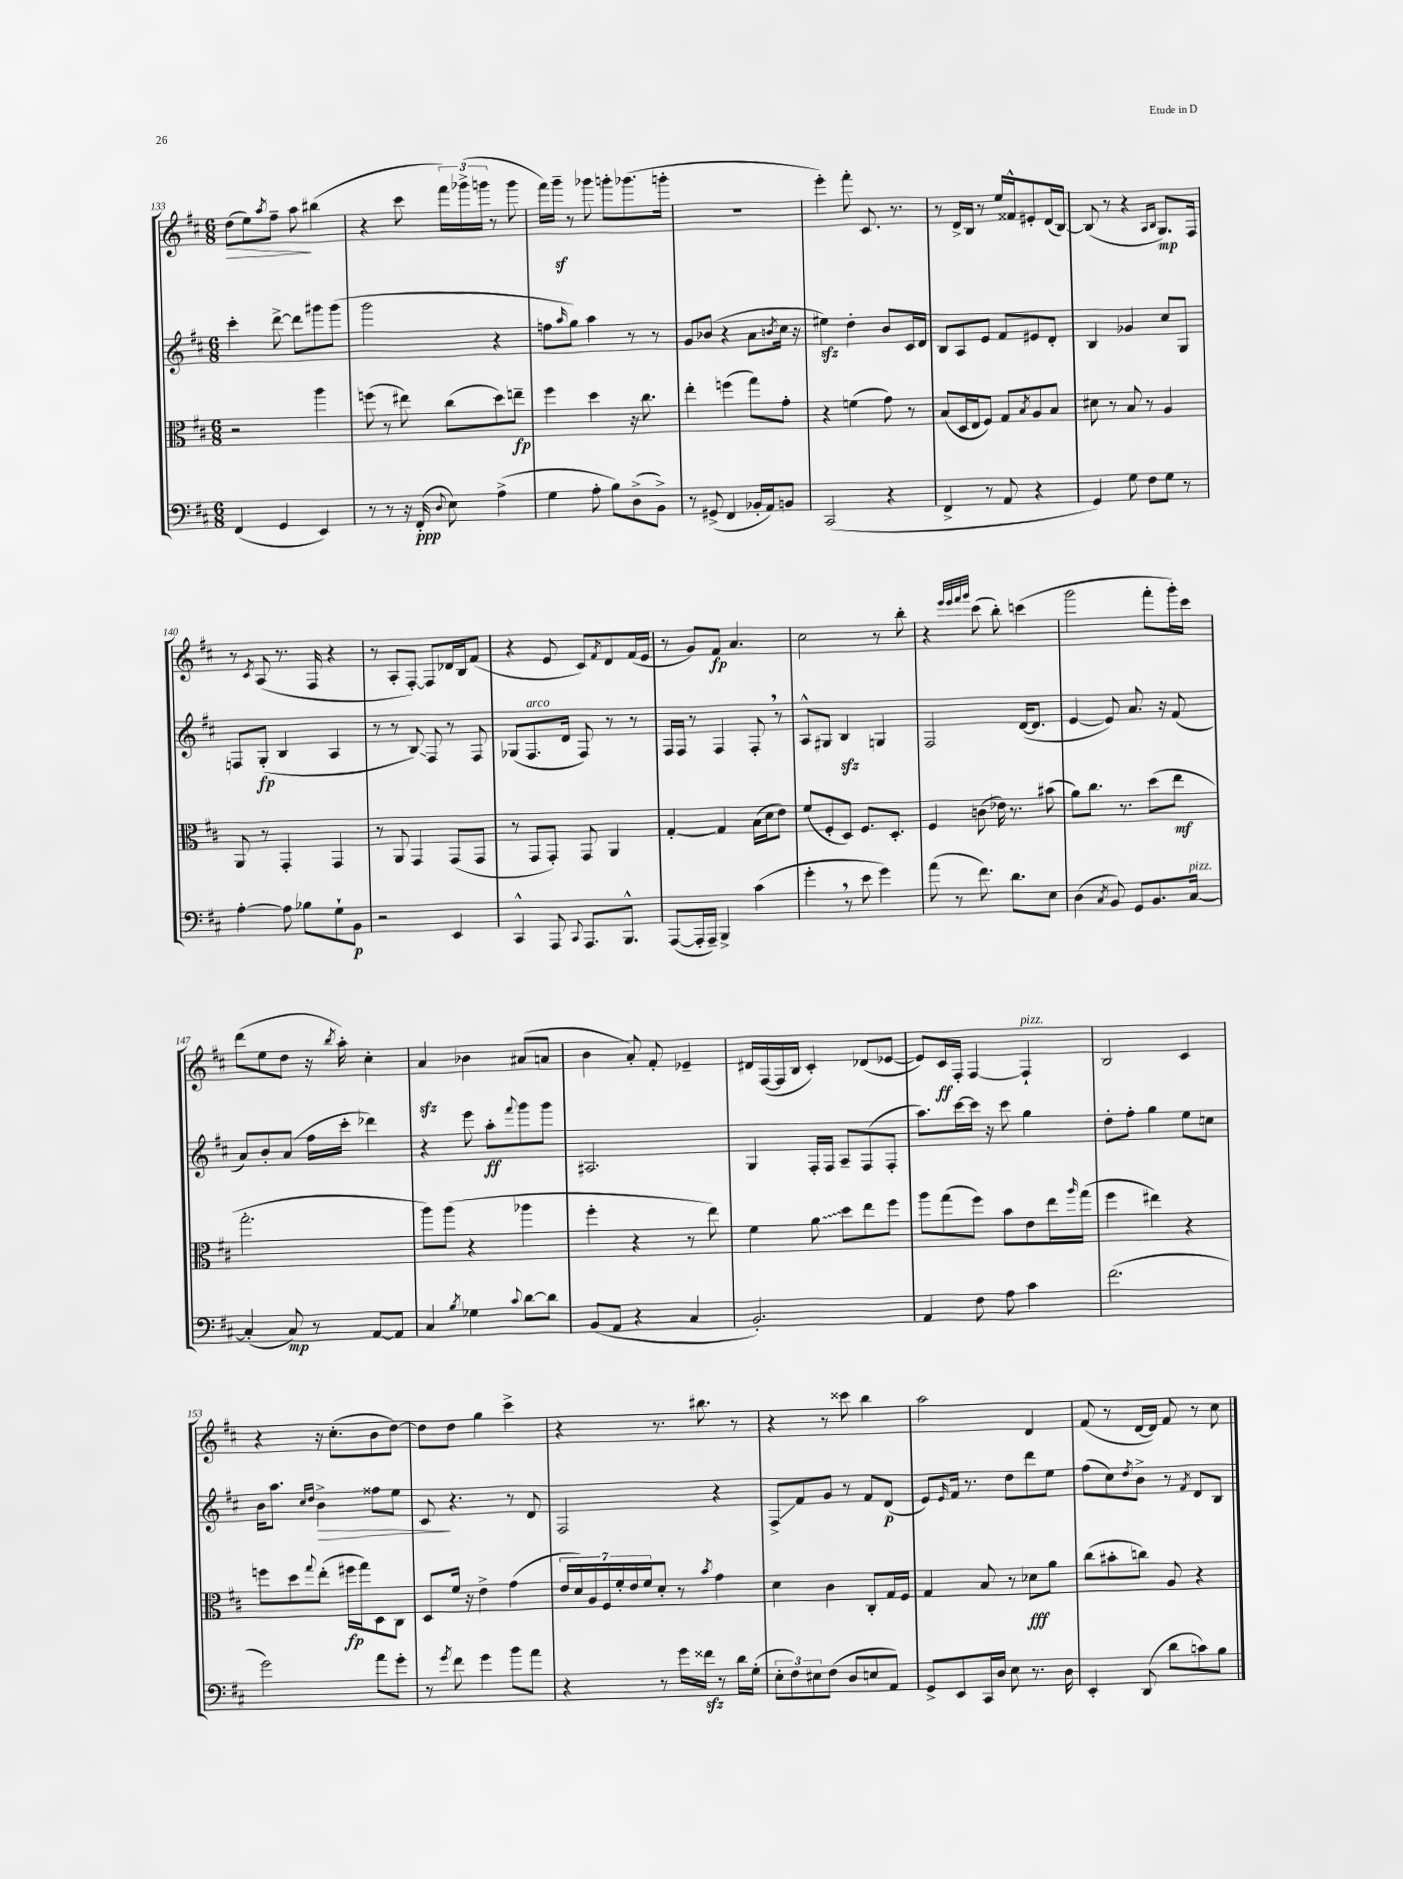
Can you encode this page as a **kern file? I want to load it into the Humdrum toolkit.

**kern	**kern	**kern	**kern
*staff4	*staff3	*staff2	*staff1
*clefF4	*clefC3	*clefG2	*clefG2
*k[f#c#]	*k[f#c#]	*k[f#c#]	*k[f#c#]
*M6/8	*M6/8	*M6/8	*M6/8
(4FF#/	2r	4ccc#'\	(8dd\L
.	.	.	8ee\)
.	.	.	8qaa/
4GG/	.	[8ddd^\	8ff#~\J
.	.	8ddd\]L	8aa\
4EE/)	4aa\	8ggg#\	(4bb#\
.	.	(8ggg#\J	.
=	=	=	=
8r	(8ff\	2ggg\	4r
8r	8r	.	.
16r	8ee#\)	.	8ccc#\
(16FF#'/	.	.	.
8qqD/	.	.	.
8E\)	(8cc#\L	.	24fff#\LL)
.	.	.	(24ggg-^\
.	.	.	24ggg\JJ
(4A^\	8dd\)	4r	8r
.	8ee~\J	.	8ggg\
=	=	=	=
4G\	4ff#\	8ff\L	16fff#\LL)
.	.	.	16ggg~\JJ
.	.	16qqaa/	.
.	.	8gg\J)	8r
8A'\	4dd\	4aa\	8ggg-\
8B\L)	.	.	8ggg'\L
(8D^\	16r	8r	(8.ggg-\
.	8.cc#\	.	.
8BB^\J)	.	8r	.
.	.	.	16ggg'\Jk
=	=	=	=
8r	4ee'\	8g/L	2.r
(8GG#^/	.	(8b-/J	.
4FF#/	(4ff\	4r	.
16BB-'/LL	8gg\L)	8a\L	.
16AA/J)	.	.	.
.	.	8qb/	.
8BB/J	8g'\J	16cc#\Jk	.
.	.	16r	.
=	=	=	=
(2CC#/	4r	4ee#\)	4eee'\)
.	(4f\	4dd'\	8fff#'\
.	.	.	8.c#/
4r	8g\)	8b/L	.
.	.	.	8.r
.	8r	16c#/L	.
.	.	16d/JJ	.
=	=	=	=
4FF#^/	(8B/L	8B/L	8r
.	16D/L	8A/	16d^/LL
.	16E/J	.	16B/JJ
8r	8F#/J)	8e/J	8r
8AA/	8G/L	8f#/L	16ee/LL
.	.	.	16f##^^/J
.	8qB/	.	.
4r	8A/	8e#/	8e#'/
.	8B/J	8d'/J	(16d/L
.	.	.	[16B/JJ)
=	=	=	=
4GG/)	8d#\	4B/	(8B/]
.	8r	.	8r
8G\	8B/	4g-/	4r
8F#\L	8r	.	.
.	.	.	16qqA/LL
.	.	.	16qqB/JJ
8G\J	4A/	8cc#/L	8.G/L)
8r	.	8G/J	.
.	.	.	16F#/Jk
=	=	=	=
[4A'\	8AA/	8F/L	8r
.	.	.	8qc#/
.	8r	(8G'/J	(8A/
8A\]	4GG'/	4B/	8.r
8B-\L	.	.	.
.	.	.	16F#/
8G`\	4GG/	4A/	4r
8BB\J	.	.	.
=	=	=	=
2r	8r	8r	8r
.	8AA/	8r	8A'/L
.	4GG/	8B/)	[8F#'/J)
.	.	8F#/	8F#/]L
4EE/	(8GG/L	8r	16d-/L
.	.	.	16B/J
.	8GG/J	8F#/	(8f#/J
=	=	=	=
4CC#^^/	8r	(8G-/L	4r
.	8GG/L	8.F#/	.
8AAA/	8GG'/J)	.	8e/
.	.	16d/Jk	.
8qqCC#/	.	.	.
8.AAA/L	8GG/	8F#/)	8c#/L)
.	.	.	8qf#/
.	4AA/	8r	8d/
8.BBB^^/J	.	.	.
.	.	8r	(16f#/L
.	.	.	16e/JJ
=	=	=	=
([8AAA/L	[4G'/	16F#/LL	8r
.	.	16F#/JJ	.
16AAA'/]L	.	8r	8g/L)
16AAA~/JJ)	.	.	.
4BBB^/	4G/]	4F#/	8f#/J
.	.	.	4.a/
(4c#\	(16B\LL	8F#'/	.
.	16d\J	.	.
.	8e\J)	8r	.
=	=	=	=
4g'\	(8f#/L	8A^^/L	2cc#\
.	8F#'/	8G#/J	.
8r	8D/J)	4B/	.
8e\	8.F#/L	.	.
4g\)	.	4G/	8r
.	8.D'/J	.	.
.	.	.	8bb'\
=	=	=	=
(8a\	4F#/	2F#/	4r
8r	.	.	.
.	.	.	32qqeee/LLL
.	.	.	32qqeee/
.	.	.	32qqfff#/
.	.	.	32qqggg/JJJ
8.f#\)	(8c\	.	(8ccc#\
.	16e-\)	.	8bb'\)
8.d\L	8.r	.	.
.	.	([16d/LK	(4ccc\
.	.	8.d/]J	.
8E\J	(8b#\	.	.
=	=	=	=
(4D\	8a\L)	[4e/	2ggg\
.	8.cc#\J	.	.
8qC#/	.	.	.
8BB/)	.	8e/])	.
.	8.r	.	.
8GG/L	.	8.a/	.
8.BB/	(8dd\L	.	8fff#'\L
.	.	16r	.
.	8ee\J	(8f#/	16ggg'\L)
[16C#/Jk	.	.	16ccc#\JJ
=	=	=	=
(4C#'/]	2.gg'\	8a/L)	(8ddd\L
.	.	8b'/	8ee\
8C#/)	.	(8a/J	8dd\J
8r	.	16ff#\LL	16r
.	.	.	8qbb/
.	.	16ccc#'\JJ	16aa'\)
[8AA/L	.	4ddd-\)	4cc#'\
8AA/]J	.	.	.
=	=	=	=
4C#/	8aa\L)	4r	4a/
.	(8aa\J	.	.
8qB/	.	.	.
4G-\	4r	8eee\	4b-\
.	.	8aa'\L	.
8qqc#/	.	8qqfff#/	.
[8d\L	4aa-\	8ggg\	(8a#/L
8d\]J	.	8ggg\J	8a/J
=	=	=	=
(8BB/L	4ff#'\	2.A#/	4b\
8AA/J	.	.	.
4r	4r	.	8a'/)
.	.	.	8f#'/
4C#/	8r	.	4e-~/
.	8ee\)	.	.
=	=	=	=
2.BB'/)	4f#\	4G/	16d#/LL
.	.	.	([16F#/
.	.	.	16F#/]
.	.	.	16B/JJ
.	8a\	16F#'/LL	4c#'/)
.	.	16F#/JJ	.
.	8dd\L	8A~/L	.
.	8ee\	(8F#/	(8d-/L
.	8ff#\J	8F#'/J	[8e-/J
=	=	=	=
4AA/	8aa\L	8.aa\L)	8e-/]L)
.	(8gg\	.	16c#/L
.	.	[16ccc#\L	16F#'/JJ
8F#\	8ff#\J)	16ccc#\]JJ	[4F#/
.	.	16r	.
8A\	8b\L	8ccc#\	.
4c#\	8e\	4gg\	4F#`/]
.	16ee\L	.	.
.	16qqaa/	.	.
.	(16gg\JJ	.	.
=	=	=	=
(2.f#\	4ff#\	8dd'\L	2B/
.	.	8ff#'\J	.
.	4ee#\)	4gg\	.
.	4r	8ee\L	4c#/
.	.	8cc\J	.
=	=	=	=
2g\)	8ff\L	16b\LK	4r
.	.	8.aa\J	.
.	8dd\	.	.
.	.	16qqcc#/LL	.
.	8qqgg/	16qqdd/JJ	.
.	(8ee'\J	4b^\	16r
.	.	.	(8.cc#'\L
.	16ff#\LL	.	.
.	16gg\J)	.	.
8a\L	8D\	8ff##\L	8b\
8g'\J	8C#\J	8ee\J	[8dd\J)
=	=	=	=
8r	8D/L	8c#/	8dd\]L
8qg/	.	.	.
8f#\	16f#/Jk	4.r	8dd\J
.	16r	.	.
4g\	4e^\	.	4gg\
8b\L	(4g\	8r	4ccc#^\
8a\J	.	8d/	.
=	=	=	=
4r	28e/LL	2F#/	4r
.	28d/)	.	.
.	28A/	.	.
.	28F#/	.	.
.	28f#'/	.	.
.	28e/	.	.
.	28f#/J	.	.
8r	8d'/J	.	8.r
16g\LL	8r	.	.
16f##\JJ	.	.	8.bb#\
.	8qb/	.	.
8r	4g\	4r	.
16d\LL	.	.	8r
(16G'\JJ	.	.	.
=	=	=	=
12E'\L	4d\	8F#^/L	4r
12F#\)	.	.	.
.	.	8f#/	.
12E#\	.	.	.
(8F#\J	4c#\	8g/J	8r
8D/L	.	8r	8ccc##\
8E/	8C#'/L	8f#/L	4bb\
8AA/J)	16G/L	(8d/J	.
.	16F#/JJ	.	.
=	=	=	=
8GG^/L	4G/	8e/L)	2aa\
.	.	16qqe/	.
8EE/	.	16f#/Jk	.
.	.	8.r	.
16CC#/L	8B/	.	.
16D/JJ	.	.	.
8E\	8r	8dd\L	.
8.r	8d-\L	8ddd\	4d/
.	8a\J	8ee\J	.
16D\	.	.	.
=	=	=	=
4EE'/	(8cc#\L	(8ff#\L	(8f#/
.	8b#'\	8cc#\)	8r
.	.	8qdd/	.
(8DD/	8cc\J)	8b^\J	[16d/LL
.	.	.	16d/]JJ)
8d\L	8A/	8r	8f#/
.	.	8qf#/	.
8c\)	4r	8d/L	8r
8B\J	.	8B/J	8cc#\
==	==	==	==
*-	*-	*-	*-
